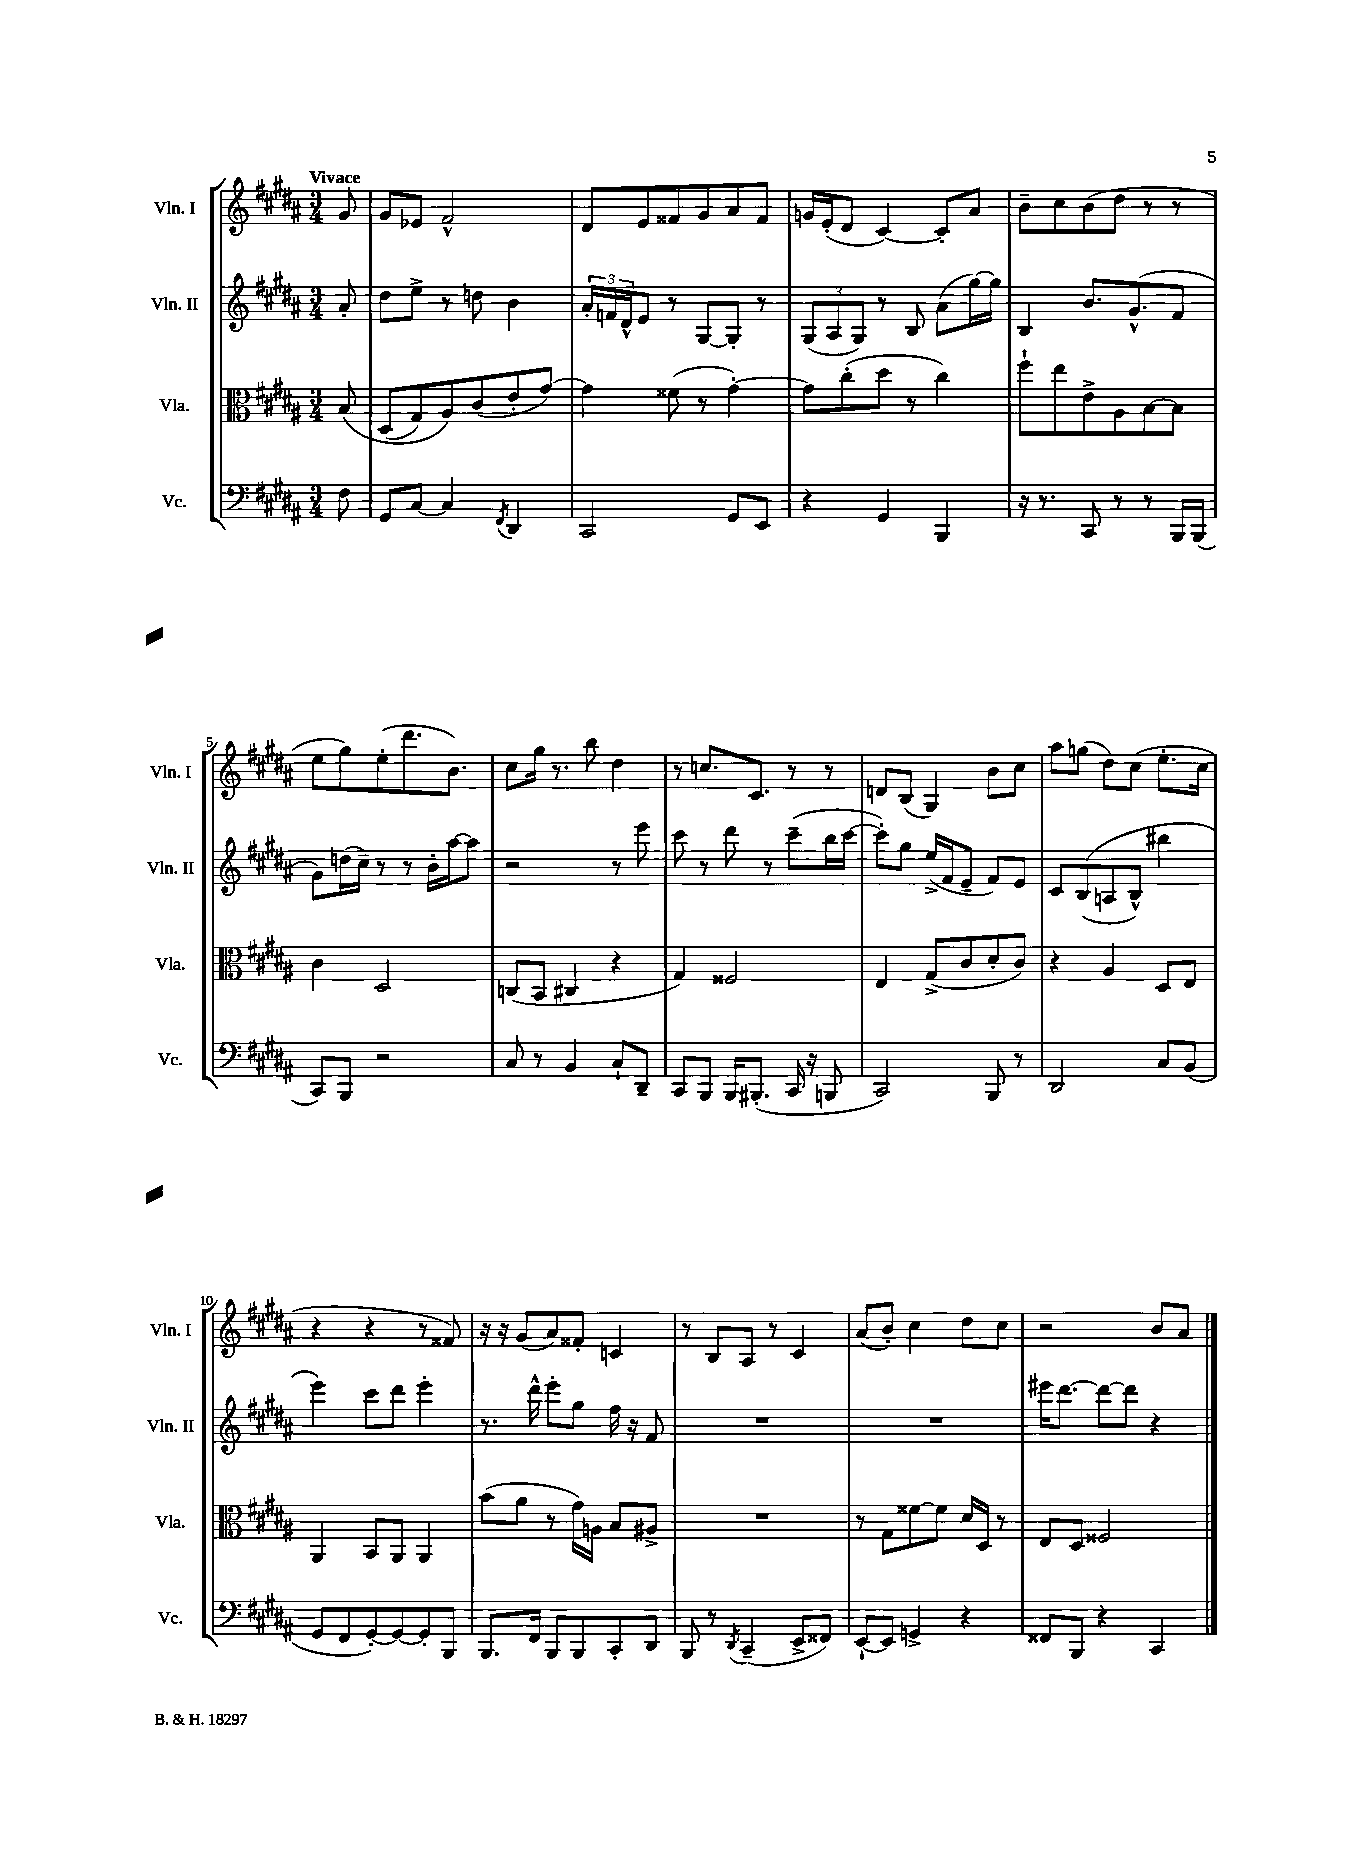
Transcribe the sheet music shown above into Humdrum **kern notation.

**kern	**kern	**kern	**kern
*staff4	*staff3	*staff2	*staff1
*clefF4	*clefC3	*clefG2	*clefG2
*k[f#c#g#d#a#]	*k[f#c#g#d#a#]	*k[f#c#g#d#a#]	*k[f#c#g#d#a#]
*M3/4	*M3/4	*M3/4	*M3/4
8F#	&(8B	8a#'	8g#
=	=	=	=
8GG#	(8D#	8dd#	8g#
[8C#	8G#)	8ee^	8e-
4C#]	8A#&)	8r	2f#^^
.	(8c#	8dd	.
8qFF#	.	.	.
4DD#	8e'	4b	.
.	[8g#)	.	.
=	=	=	=
2CC#	4g#]	24a#'	8d#
.	.	24f	.
.	.	24d#^^	.
.	.	8e	8e
.	(8f##	8r	8f##
.	8r	[8G#	8g#
8GG#	[4g#')	8G#']	8a#
8EE	.	8r	8f##
=	=	=	=
4r	8g#]	(12G#	16g
.	.	.	(16e'
.	.	12A#	.
.	(8cc#'	.	8d#
.	.	12G#)	.
4GG#	8dd#	8r	[4c#)
.	8r	8B	.
4BBB	4cc#)	(8a#	8c#']
.	.	[16gg#)	8a#
.	.	16gg#]	.
=	=	=	=
16r	8ff#`	4B	8b~
8.r	.	.	.
.	8ee	.	8cc#
8CC#	8e^	8.b	(8b
8r	8A#	.	8dd#
.	.	(8.g#^^	.
8r	[8B	.	8r
16BBB	8B]	8f#	8r
(16BBB	.	.	.
=	=	=	=
8CC#)	4c#	8g#)	8ee
8BBB	.	(16dd	8gg#)
.	.	16cc#~)	.
2r	2D#	8r	(8ee'
.	.	8r	8.ddd#
.	.	16b'	.
.	.	[16aa#	8.b)
.	.	8aa#]	.
=	=	=	=
8C#	(8C	2r	8cc#
8r	8BB	.	16gg#
.	.	.	8.r
4BB	4C#	.	.
.	.	.	8bb
8C#`	4r	8r	4dd#
8DD#~	.	8eee	.
=	=	=	=
8CC#	4G#)	8ccc#	8r
8BBB	.	8r	8.cc
16BBB	2F##	8ddd#	.
(8.BBB#'	.	.	8.c#
.	.	8r	.
16CC#	.	(8ccc#~	8r
16r	.	.	.
8BBB	.	16bb	8r
.	.	[16ccc#	.
=	=	=	=
2CC#)	4E	8ccc#'])	8d
.	.	8gg#	(8B
.	(8G#^	(16ee^	4G#)
.	.	16f#	.
.	8c#	8e~	.
8BBB	8d#'	8f#)	8b
8r	8c#)	8e	8cc#
=	=	=	=
2DD#	4r	8c#	8aa#
.	.	&((8B	(8gg
.	4A#	8A	8dd#)
.	.	8B^^)	(8cc#
8C#	8D#	4bb#	8.ee'
(8BB	8E	.	.
.	.	.	16cc#
=	=	=	=
8GG#	4AA#	4eee&)	4r
8FF#	.	.	.
[8GG#')	8BB	8ccc#	4r
8GG#_	8AA#	8ddd#	.
8GG#']	4AA#	4eee'	8r
8BBB	.	.	8f##)
=	=	=	=
8.BBB	(8b	8.r	16r
.	.	.	16r
.	8a#	.	(8g#
16FF#	.	16ddd#^^	.
8BBB	8r	8eee'	8a#)
8BBB	16g#)	8gg#	8f##'
.	16A	.	.
8CC#'	8B	16ff#	4c
.	.	16r	.
8DD#	8A#^	8f#	.
=	=	=	=
8BBB	2.r	2.r	8r
8r	.	.	8B
8qDD#	.	.	.
(4CC#~	.	.	8A#
.	.	.	8r
8EE^	.	.	4c#
8FF##)	.	.	.
=	=	=	=
[8EE`	8r	2.r	(8a#
8EE]	8G#	.	8b')
4GG^	[8f##	.	4cc#
.	8f##]	.	.
4r	16d#	.	8dd#
.	16D#	.	.
.	8r	.	8cc#
=	=	=	=
8FF##	8E	16eee#	2r
.	.	[8.ddd#	.
8BBB	8D#	.	.
4r	2F##	8ddd#_	.
.	.	8ddd#]	.
4CC#	.	4r	8b
.	.	.	8a#
==	==	==	==
*-	*-	*-	*-
